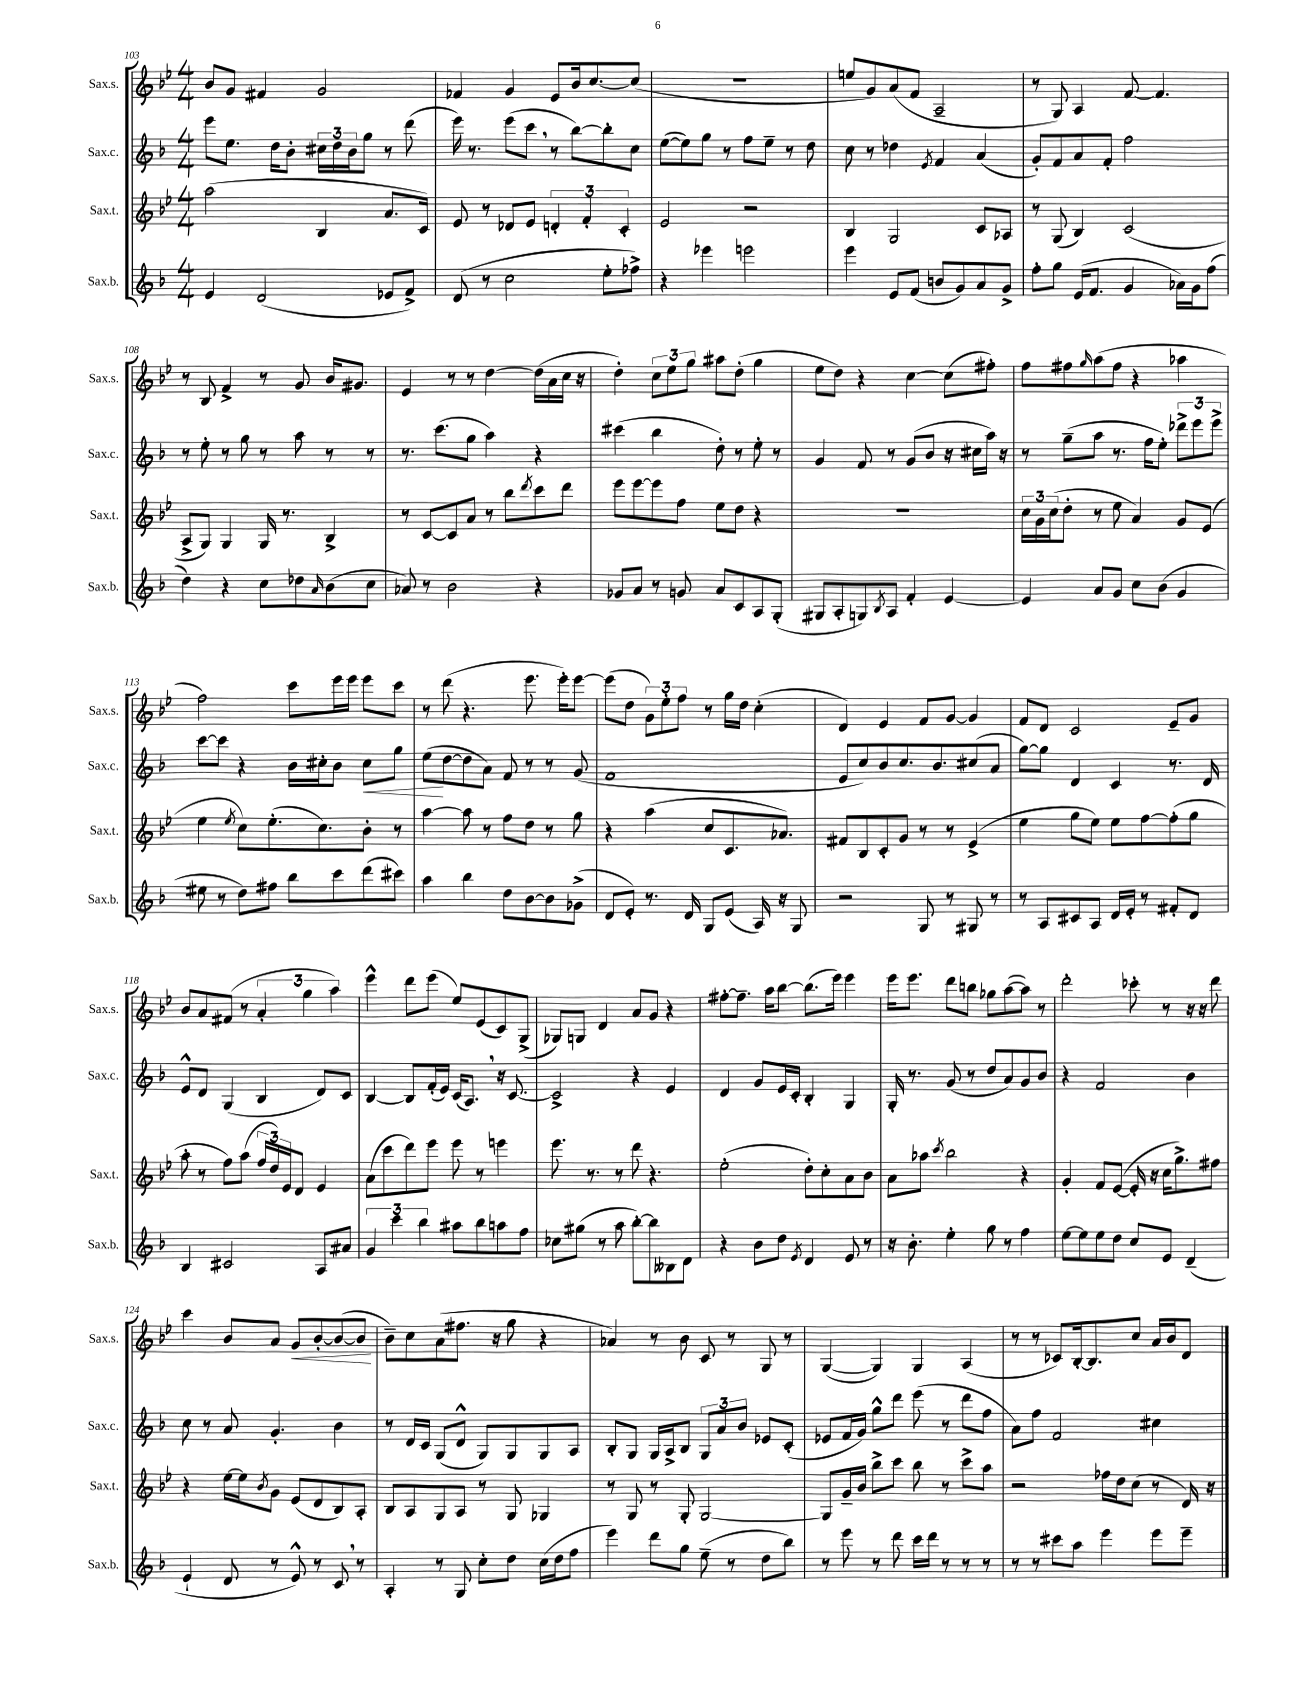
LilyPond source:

<<
\new StaffGroup <<
\new Staff = "s0" \with { instrumentName = "Sax.s." shortInstrumentName = "Sax.s." } {
    \clef treble \key bes \major \numericTimeSignature \time 4/4
    bes'8 g'8 fis'4 g'2 |
    fes'4 g'4 ees'8 bes'16 c''8.~ c''8( |
    R1 |
    e''8 g'8) a'8( f'8 a2-- |
    r8 g8) a4 f'8~ f'4. |
    r8 bes8 f'4-> r8 g'8 bes'16 gis'8. |
    ees'4 r8 r8 d''4~ d''16( a'16 c''16 r16 |
    d''4-.) \tuplet 3/2 { c''8 ees''8 g''8 } ais''8 d''8-.( g''4 |
    ees''8 d''8) r4 c''4~ c''8( fis''8-.) |
    f''8 fis''8 \grace { g''16 } a''8( fis''8 r4 aes''4 |
    f''2) c'''8 ees'''16 ees'''16 ees'''8 c'''8 |
    r8 d'''8( r4. ees'''8. ees'''16-.) ees'''8~ |
    ees'''8( d''8 \tuplet 3/2 { g'8) ees''8-. f''8 } r8 g''16 d''16 c''4-.( |
    d'4) ees'4 f'8 g'8~ g'4 |
    f'8 d'8 c'2 ees'8-- g'8 |
    bes'8 a'8 fis'8( r8 \tuplet 3/2 { a'4-. g''4 a''4) } |
    ees'''4-^ d'''8 ees'''8( ees''8) ees'8( c'8) g8->( |
    ges8) g8 d'4 a'8 g'8 r4 |
    fis''8~-. fis''8.-- a''16 bes''8~ bes''8.( ees'''16) ees'''4 |
    ees'''16 ees'''8. d'''8 b''8 ges''8 a''8~( a''8) r8 |
    d'''2-. ces'''8-. r8 r16 r16 d'''8 |
    c'''4 bes'8 a'8 g'8\< bes'8~-. bes'8~( bes'8\! |
    bes'8--) c''8 a'8( fis''8. r16 g''8 r4 |
    aes'4) r8 bes'8 c'8 r8 g8 r8 |
    g4~( g4) g4 a4( |
    r8 r8 ces'8) bes16~-. bes8. c''8 a'16 bes'16 d'8 \bar "|." |
}
\new Staff = "s1" \with { instrumentName = "Sax.c." shortInstrumentName = "Sax.c." } {
    \clef treble \key f \major \numericTimeSignature \time 4/4
    e'''8 e''8. d''16 bes'8-. \tuplet 3/2 { cis''16 d''16 bes'16 } g''8 r8 d'''8( |
    e'''16) r8. e'''8( c'''8 \breathe r8 bes''8~) bes''8-. c''8 |
    e''8~( e''8) g''8 r8 f''8 e''8-- r8 d''8 |
    c''8 r8 des''4 \acciaccatura { e'8 } f'4 a'4( |
    g'8-.) f'8 a'8 f'8-. f''2 |
    r8 e''8-. r8 g''8 r8 a''8 r8 r8 |
    r8. c'''8.( g''8 a''4) r4 |
    cis'''4( bes''4 d''8-.) r8 e''8-. r8 |
    g'4 f'8 r8 g'8( bes'8 r16 cis''16 a''16) r16 |
    r8 g''8--( a''8 r8. f''16 e''8-.) \tuplet 3/2 { des'''8-> e'''8 e'''8-> } |
    c'''8~ c'''8 r4 bes'16 cis''16-. bes'8 cis''8\< g''8 |
    e''8\!( d''8~ d''8 a'8) f'8 r8 r8 g'8( |
    f'1 |
    e'8 c''8) bes'8 c''8. bes'8. cis''8( a'8 |
    g''8~) g''8 d'4 c'4 r8. d'16 |
    e'8-^ d'8 g4( bes4 d'8) c'8 |
    bes4~ bes8 f'16-.( e'16) c'16( a8.) \breathe r16 c'8.~ |
    c'2-> r4 e'4 |
    d'4 g'8 e'16 c'16-. bes4-. g4 |
    g16-. r8. g'8( r8 d''8 a'8) g'8 bes'8 |
    r4 f'2 bes'4 |
    c''8 r8 a'8 g'4.-. bes'4 |
    r8 d'16 c'16 g8( d'8-^ g8) g8 g8 a8 |
    bes8-. g8 g16 a16-> bes8 \tuplet 3/2 { g8 a'8 bes'8 } ees'8 c'8-.( |
    ees'8 f'16 g'16) g''8-^ d'''8 e'''8( r8 d'''8 f''8 |
    a'8) f''8 f'2 cis''4 \bar "|." |
}
\new Staff = "s2" \with { instrumentName = "Sax.t." shortInstrumentName = "Sax.t." } {
    \clef treble \key bes \major \numericTimeSignature \time 4/4
    a''2( bes4 a'8. c'16) |
    ees'8 r8 des'8 ees'8 \tuplet 3/2 { d'4-. f'4-. c'4-. } |
    ees'2 r2 |
    bes4 g2 c'8 aes8 |
    r8 g8( bes4) c'2( |
    a8-> g8) g4 g16 r8. bes4-> |
    r8 c'8~ c'8 a'8 r8 bes''8 \acciaccatura { d'''8 } c'''8 d'''8 |
    ees'''8 ees'''8~ ees'''8 f''8 ees''8 d''8 r4 |
    R1 |
    \tuplet 3/2 { c''16 g'16 c''16( } d''8-. r8 ees''8 a'4) g'8 ees'8( |
    ees''4 \acciaccatura { ees''8 } c''8) ees''8.-.( c''8.) bes'8-. r8 |
    a''4~ a''8 r8 f''8 d''8 r8 g''8 |
    r4 a''4( c''8 c'8. aes'8.) |
    fis'8 bes8 c'8-. g'8 r8 r8 ees'4->( |
    ees''4 g''8 ees''8) ees''8 f''8~ f''8-.( g''8 |
    a''8-. r8 f''8) a''8( \tuplet 3/2 { f''16 d''16) ees'16 } d'8 ees'4 |
    a'8( c'''8 d'''8) ees'''8 ees'''8 r8 e'''4 |
    ees'''8. r8. r8 d'''8 r4. |
    ees''2-.( d''8-.) c''8-. a'8 bes'8 |
    a'8 aes''8 \acciaccatura { c'''8 } bes''2 r4 |
    g'4-. f'8 ees'8~( ees'16-. r16 c''16 g''8.->) fis''8 |
    r4 ees''16~ ees''16 \acciaccatura { bes'8 } g'8 ees'8( d'8 bes8) a8-. |
    bes8 a8 g8 a8 r8 g8 ges4 |
    r8 g8 r8 g8-. g2~ |
    g8 g'16-- bes'16 bes''8-> c'''8 bes''8 r8 c'''8-> a''8 |
    r2 fes''16 d''16 c''8( r8 d'16) r16 \bar "|." |
}
\new Staff = "s3" \with { instrumentName = "Sax.b." shortInstrumentName = "Sax.b." } {
    \clef treble \key f \major \numericTimeSignature \time 4/4
    e'4 d'2( ees'8 f'8->) |
    d'8( r8 c''2 e''8-. fes''8->) |
    r4 ees'''4 e'''2 |
    e'''4 e'8 f'8( b'8 g'8) a'8 g'8-> |
    f''8-. g''8 e'16( f'8. g'4 aes'16) g'16 f''8( |
    d''4) r4 c''8 des''8 \grace { a'16 } bes'8( c''8 |
    aes'8) r8 bes'2 r4 |
    ges'8 a'8 r8 g'8 a'8 c'8 a8 g8-.( |
    gis8 a8-. g8) \acciaccatura { bes8 } a8 f'4-. e'4~ |
    e'4 a'8 g'8 c''8 bes'8( g'4 |
    eis''8 r8 d''8) fis''8 bes''8 c'''8 d'''8( cis'''8) |
    a''4 bes''4 d''8 bes'8~ bes'8 ges'8->( |
    d'8 e'8-.) r8. d'16 g8 e'8( a16) r16 g8 |
    r2 g8 r8 gis8 r8 |
    r8 a8 cis'8 a8 d'16 e'16-. r8 fis'8-. d'8 |
    bes4 cis'2 a8 ais'8 |
    \tuplet 3/2 { g'4 c'''4 bes''4 } ais''8 bes''8 a''8 f''8 |
    ces''8 gis''8( r8 a''8 bes''8~-.) bes''8 beses8 d'8 |
    r4 bes'8 d''8 \acciaccatura { e'8 } d'4 e'8 r8 |
    r16 bes'8.-. e''4-. g''8 r8 f''4 |
    e''8~ e''8 e''8 d''8 c''8 e'8 d'4--( |
    e'4-! d'8 r8 e'8-^) r8 c'8 \breathe r8 |
    a4-. r8 g8 c''8-. d''8 c''16( d''16 f''8 |
    e'''4) d'''8 g''8 e''8--( r8 d''8 bes''8) |
    r8 e'''8 r8 d'''8 c'''16 d'''16 r8 r8 r8 |
    r8 r8 cis'''8 a''8 e'''4 e'''8 e'''8-- \bar "|." |
}
>>
>>
\layout { \context { \Score currentBarNumber = #103 } }
